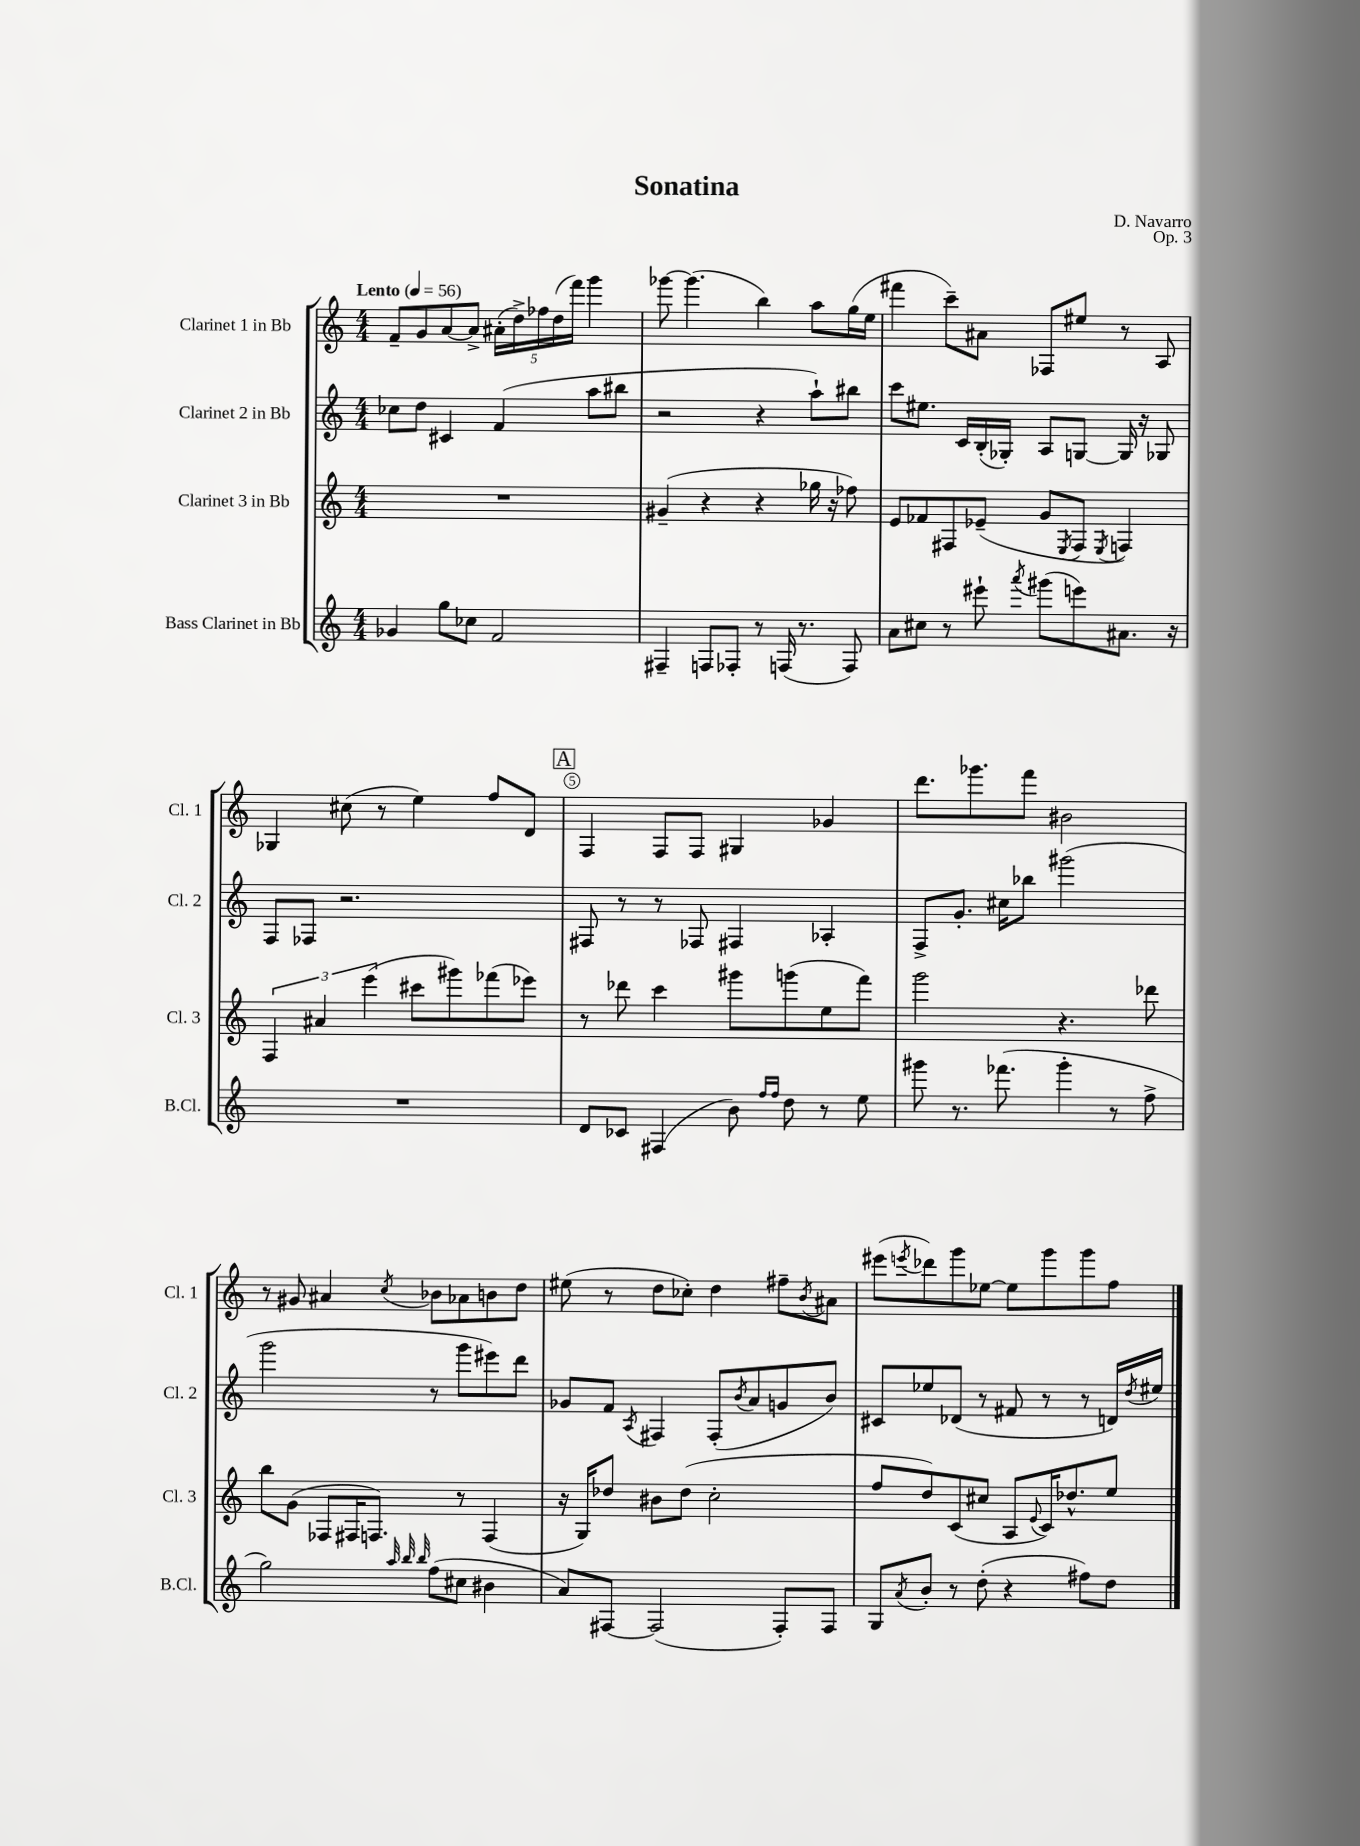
\header { title = "Sonatina" composer = "D. Navarro" opus = "Op. 3" }
<<
\new StaffGroup <<
\new Staff = "s0" \with { instrumentName = "Clarinet 1 in Bb" shortInstrumentName = "Cl. 1" } {
    \clef treble \key c \major \numericTimeSignature \time 4/4 \tempo "Lento" 4 = 56
    f'8-- g'8 a'8~ a'8-> \tuplet 5/4 { ais'16-.( d''16->) fes''16 d''16( f'''16) } g'''4 |
    ges'''8~ ges'''4.( b''4) a''8 g''16( e''16 |
    fis'''4 c'''8--) ais'8 fes8 eis''8 r8 a8 |
    ges4 cis''8( r8 e''4) f''8 d'8 |
    \mark \markup { \box "A" } f4 f8 f8 gis4 ges'4 |
    d'''8. ges'''8. f'''8 bis'2 |
    r8 gis'8 ais'4 \acciaccatura { c''8 } bes'8 aes'8 b'8 d''8 |
    eis''8( r8 d''8 ces''8-.) d''4 fis''8-- \acciaccatura { b'8 } ais'8 |
    eis'''8( \acciaccatura { e'''8 } des'''8) g'''8 ees''8~ ees''8 g'''8 g'''8 f''8 \bar "|." |
}
\new Staff = "s1" \with { instrumentName = "Clarinet 2 in Bb" shortInstrumentName = "Cl. 2" } {
    \clef treble \key c \major \numericTimeSignature \time 4/4
    ces''8 d''8 cis'4 f'4( a''8 bis''8 |
    r2 r4 a''8-!) bis''8 |
    c'''8 eis''8. c'16 b16-.( ges16-.) a8 g8~ g16 r16 ges8 |
    f8 fes8 r2. |
    \mark \markup { \box "A" } fis8 r8 r8 fes8 fis4 aes4-. |
    f8-> g'8.-. cis''16 bes''8 gis'''2( |
    g'''2 r8 g'''8 eis'''8) d'''8 |
    ges'8 f'8 \acciaccatura { a8 } fis4 fis8-.( \acciaccatura { b'8 } a'8 g'8 b'8) |
    cis'8 ees''8 des'8( r8 fis'8 r8 r8 d'16) \acciaccatura { d''8 } eis''16 \bar "|." |
}
\new Staff = "s2" \with { instrumentName = "Clarinet 3 in Bb" shortInstrumentName = "Cl. 3" } {
    \clef treble \key c \major \numericTimeSignature \time 4/4
    R1 |
    gis'4--( r4 r4 ges''16 r16 fes''8) |
    e'8 fes'8 fis8 ees'8--( g'8 \acciaccatura { e8 } fis8 \acciaccatura { e8 } f4) |
    \tuplet 3/2 { f4 ais'4 e'''4( } cis'''8 gis'''8) fes'''8( ees'''8) |
    \mark \markup { \box "A" } r8 des'''8 c'''4 gis'''8 g'''8( e''8 f'''8) |
    g'''2 r4. des'''8 |
    b''8 g'8( fes8 fis16 f8.) r8 f4( |
    r16 g16) des''8 bis'8 des''8( c''2-. |
    f''8 d''8) c'8( cis''8 a8 \appoggiatura { e'8 } c'16) des''8.-^ e''8 \bar "|." |
}
\new Staff = "s3" \with { instrumentName = "Bass Clarinet in Bb" shortInstrumentName = "B.Cl." } {
    \clef treble \key c \major \numericTimeSignature \time 4/4
    ges'4 g''8 ces''8 f'2 |
    fis4-- f8 fes8-. r8 f16( r8. f8) |
    a'8 cis''8 r8 eis'''8-! \acciaccatura { a'''8 } gis'''8( e'''8) ais'8. r16 |
    R1 |
    \mark \markup { \box "A" } d'8 ces'8 fis4( b'8) \grace { f''16 f''16 } d''8 r8 e''8 |
    gis'''8 r8. fes'''8.( gis'''4-. r8 f''8-> |
    g''2) \grace { a''32 b''32 b''32 } f''8( cis''8 bis'4 |
    a'8) fis8~ fis2( fis8-.) fis8 |
    g8 \acciaccatura { a'8 } b'8-. r8 d''8-.( r4 fis''8) d''8 \bar "|." |
}
>>
>>
\layout { \context { \Score \override BarNumber.break-visibility = ##(#f #t #t) barNumberVisibility = #(every-nth-bar-number-visible 5) \override BarNumber.stencil = #(make-stencil-circler 0.1 0.3 ly:text-interface::print) } }
